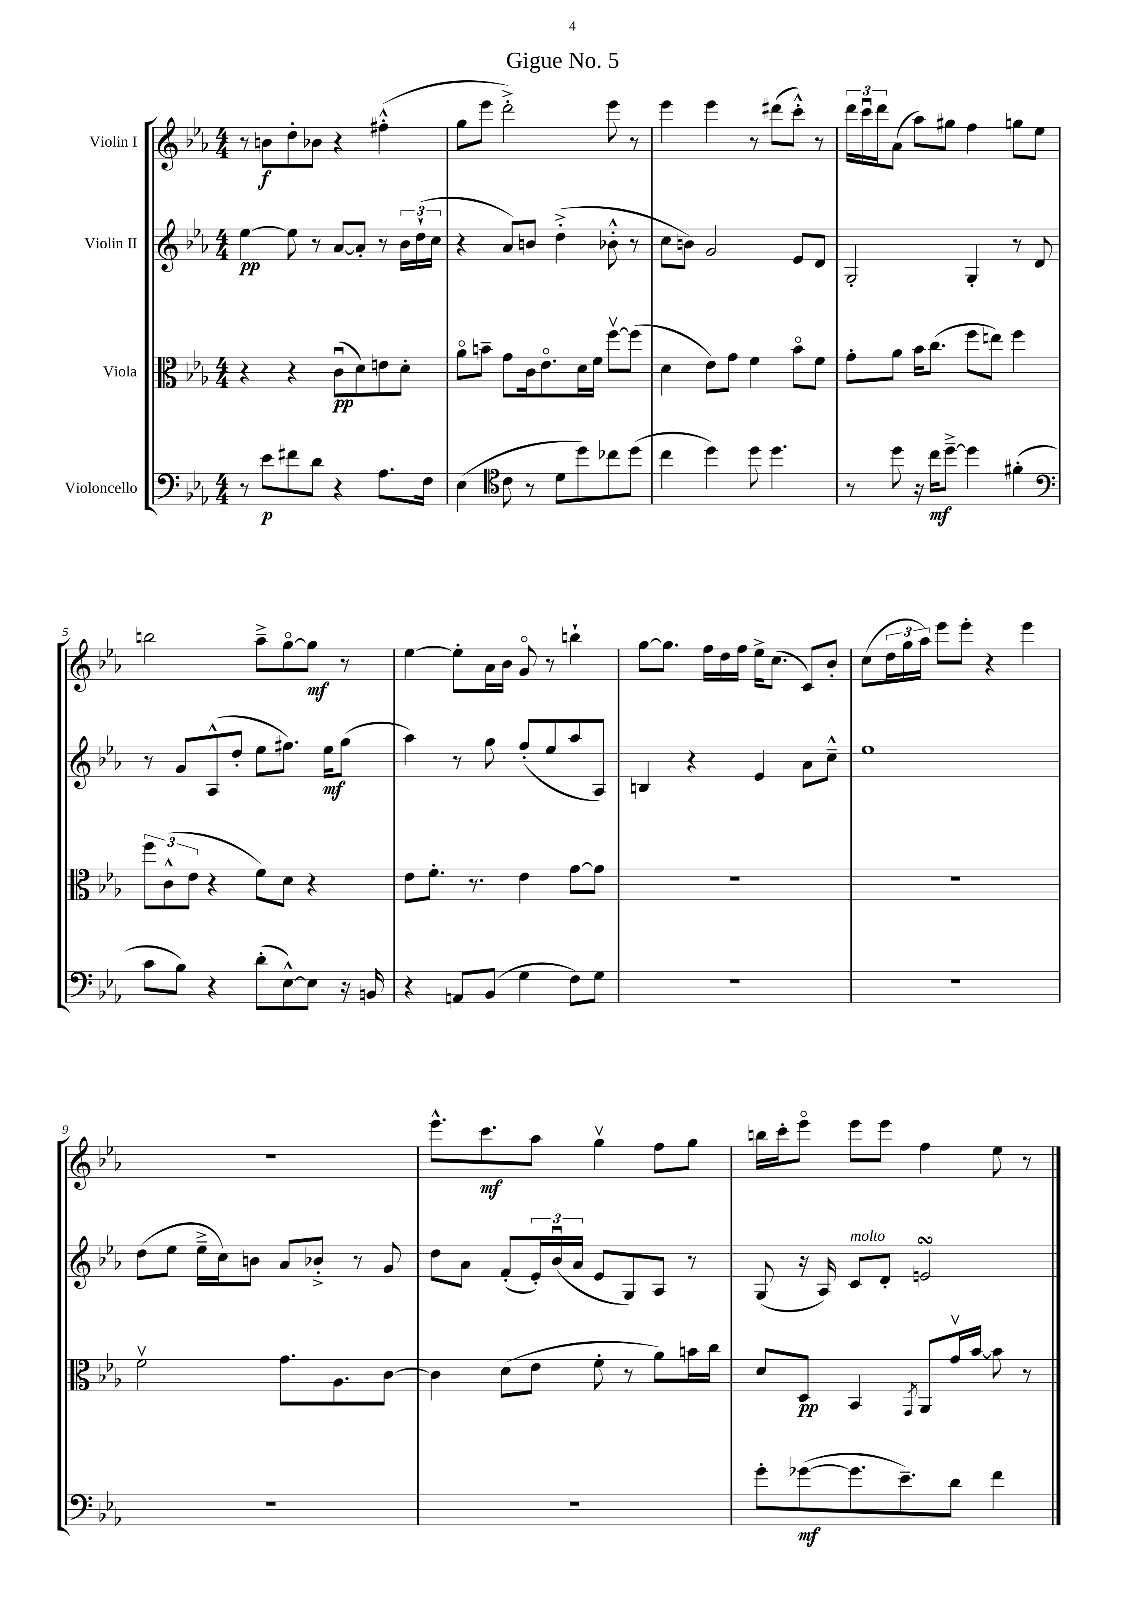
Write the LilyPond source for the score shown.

\header { title = "Gigue No. 5" }
<<
\new StaffGroup <<
\new Staff = "s0" \with { instrumentName = "Violin I" } {
    \clef treble \key ees \major \numericTimeSignature \time 4/4
    r8 b'8\f d''8-. bes'8 r4 fis''4-.-^( |
    g''8 ees'''8 d'''2-.->) ees'''8 r8 |
    ees'''4 ees'''4 r8 dis'''8( c'''8-.-^) r8 |
    \tuplet 3/2 { d'''16 c'''16\downbow d'''16 } aes'8( aes''8) gis''8 f''4 g''8 ees''8 |
    b''2 aes''8---> g''8~\flageolet g''8\mf r8 |
    ees''4~ ees''8-. aes'16 bes'16 g'8\flageolet r8 b''4-! |
    g''8~ g''8. f''16 d''16 f''16 ees''16-> c''8.( c'8) bes'8-. |
    c''8( \tuplet 3/2 { d''16 g''16 aes''16) } ees'''8 ees'''8-. r4 ees'''4 |
    R1 |
    ees'''8.-^ c'''8.\mf aes''8 g''4\upbow f''8 g''8 |
    b''16 c'''16-. ees'''8\flageolet ees'''8 ees'''8 f''4 ees''8 r8 \bar "|." |
}
\new Staff = "s1" \with { instrumentName = "Violin II" } {
    \clef treble \key ees \major \numericTimeSignature \time 4/4
    ees''4~\pp ees''8 r8 aes'8~ aes'8-. r8 \tuplet 3/2 { bes'16 d''16-!( c''16 } |
    r4 aes'8) b'8 d''4-.->( bes'8-.-^ r8 |
    c''8 b'8) g'2 ees'8 d'8 |
    g2-. g4-. r8 d'8 |
    r8 g'8 aes8-^( d''8-. ees''8 fis''8.) ees''16\mf g''8( |
    aes''4) r8 g''8 f''8-.( ees''8 aes''8 aes8) |
    b4 r4 ees'4 aes'8 c''8---^ |
    ees''1 |
    d''8( ees''8 ees''16---> c''16) b'8 aes'8 bes'8-.-> r8 g'8 |
    d''8 aes'8 f'8-.( \tuplet 3/2 { ees'16-.) bes'16\downbow( aes'16 } ees'8 g8) aes8 r8 |
    g8( r16 aes16) c'8^\markup { \italic "molto" } d'8-. e'2\turn \bar "|." |
}
\new Staff = "s2" \with { instrumentName = "Viola" } {
    \clef alto \key ees \major \numericTimeSignature \time 4/4
    r4 r4 c'8\downbow\pp( d'8) e'8 d'8-. |
    aes'8\flageolet b'8-- g'8 c'16 ees'8.\flageolet d'16 f'16 f''8~\upbow f''8( |
    d'4 ees'8) g'8 f'4 bes'8\flageolet f'8 |
    g'8-. aes'8 bes'16 c''8.( f''8 e''8) f''4 |
    \tuplet 3/2 { f''8 c'8-^( ees'8 } r4 f'8) d'8 r4 |
    ees'8 f'8.-. r8. ees'4 g'8~ g'8 |
    R1 |
    R1 |
    f'2\upbow g'8. aes8. c'8~ |
    c'4 d'8( ees'8 f'8-. r8 aes'8) b'16 c''16 |
    d'8 d8\pp bes,4 \acciaccatura { g,8 } aes,8 g'16\upbow bes'16~ bes'8 r8 \bar "|." |
}
\new Staff = "s3" \with { instrumentName = "Violoncello" } {
    \clef bass \key ees \major \numericTimeSignature \time 4/4
    r8 ees'8\p fis'8 d'8 r4 aes8. f16 |
    ees4( \clef tenor c'8 r8 d'8 d''8) ces''8 d''8( |
    c''4 d''4) d''8 d''4. |
    r8 d''8 r16 c''16\mf d''8~---> d''4 fis'4-.( |
    \clef bass c'8 bes8) r4 d'8-.( ees8~-^) ees8 r16 b,16 |
    r4 a,8 bes,8( g4 f8) g8 |
    R1 |
    R1 |
    R1 |
    R1 |
    g'8-. ges'8~\mf( ges'8. ees'8.--) d'8 f'4 \bar "|." |
}
>>
>>
